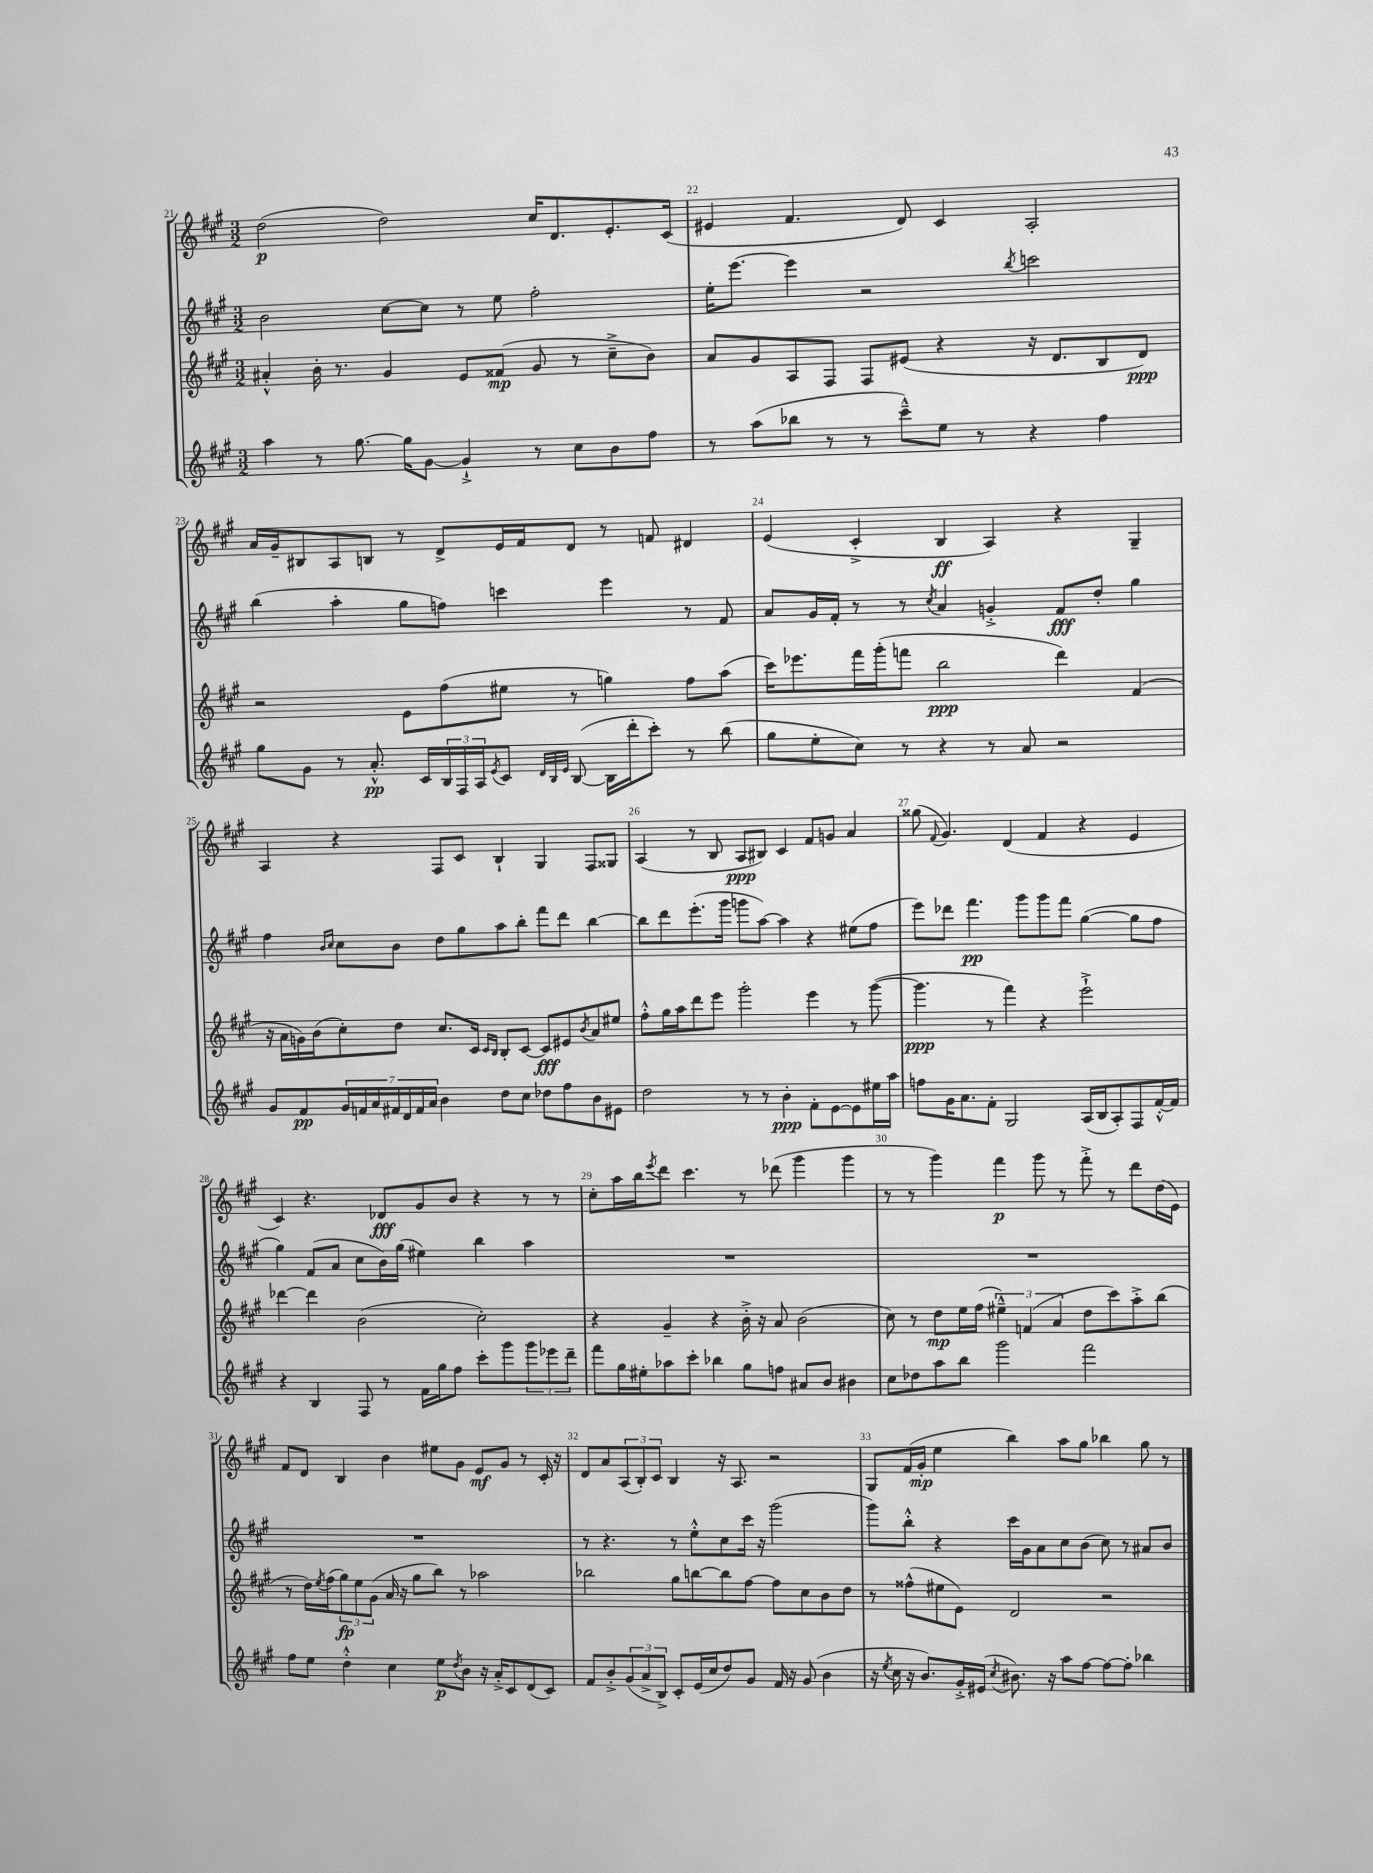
<<
\new StaffGroup <<
\new Staff = "s0" {
    \clef treble \key a \major \numericTimeSignature \time 3/2
    d''2\p( d''2) cis''16 d'8. e'8.-. cis'16( |
    eis'4 fis'4. d'8) cis'4 a2-. |
    a'16 gis'16-- bis8 a8 b8 r8 d'8-> e'16 fis'16 d'8 r8 f'8 dis'4 |
    e'4( cis'4-.-> b4\ff a4) r4 gis4-- |
    a4 r4 fis8 cis'8 b4-! gis4 fis8 gisis8 |
    a4( r8 b8 a8\ppp bis8) cis'4 fis'8 g'8 a'4 |
    gisis''8( \appoggiatura { fis'8 } gis'4.) d'4( fis'4 r4 e'4 |
    cis'4) r4. des'8\fff gis'8 b'8 r4 r8 r8 |
    cis''8-. a''16 b''16 \acciaccatura { e'''8 } d'''8 cis'''4. r8 des'''8( gis'''4 gis'''4 |
    r8 r8 gis'''4) fis'''4\p gis'''8 r8 fis'''8-.-> r8 d'''8 d''16( e'16) |
    fis'8 d'8 b4 b'4 eis''8 gis'8 e'8\mf gis'8 r8 cis'16-. r16 |
    d'8 a'8 \tuplet 3/2 { a8( b8-.) cis'8 } b4 r16 a8. r2 |
    gis8 fis'16( gis'16-.\mp e''4 b''4) a''8 gis''8 bes''4 gis''8 r8 \bar "|." |
}
\new Staff = "s1" {
    \clef treble \key a \major \numericTimeSignature \time 3/2
    b'2 cis''8~ cis''8 r8 e''8 fis''2-. |
    e''16-. e'''8.~ e'''4 r2 \acciaccatura { b''8 } c'''2 |
    b''4( a''4-. gis''8 f''8) c'''4 e'''4 r8 fis'8 |
    a'8 gis'16 fis'16-. r8 r8 \acciaccatura { cis''8 } a'4 g'4-.-> fis'8\fff d''8-. gis''4 |
    fis''4 \grace { b'16 cis''16 } cis''8 b'8 d''8 gis''8 a''8 b''8-. fis'''8 d'''8 b''4~ |
    b''8 d'''8 e'''8.-.( gis'''16 g'''8 a''8~) a''4 r4 eis''8( fis''8 |
    e'''8) des'''8 fis'''4.\pp gis'''8 gis'''8 fis'''8 gis''4~( gis''8 fis''8 |
    gis''4) fis'8( a'8 cis''8 b'16) gis''16( eis''4) b''4 a''4 |
    R1. |
    R1. |
    R1. |
    r8 r4. r8 e''8-.-^ cis''8 cis'''16 r16 gis'''2( |
    gis'''8) b''8-.-^ r4 cis'''16 gis'16 a'8 cis''8 b'8( cis''8) r8 ais'8 b'8 \bar "|." |
}
\new Staff = "s2" {
    \clef treble \key a \major \numericTimeSignature \time 3/2
    ais'4-.-^ b'16-. r8. gis'4 e'8 fisis'8\mp( gis'8 r8 cis''8---> b'8) |
    a'8 gis'8 a8 fis8 fis8 eis'8( r4 r16 d'8. b8 d'8\ppp) |
    r2 e'8 fis''8( eis''8 r8 g''4) fis''8 a''8( |
    cis'''16) ees'''8. fis'''16 gis'''16-.( f'''8 b''2\ppp d'''4) fis'4( |
    r16 a'16 g'16) b'16( cis''8-.) d''8 cis''8. cis'16 \grace { cis'16 b16 } b8-. cis'8~ cis'8\fff eis'8 \acciaccatura { b'8 } a'8 eis''8 |
    fis''8-.-^ gis''16 a''16 d'''8 e'''8 gis'''2-. e'''4 r8 gis'''8~( |
    gis'''4.\ppp r8 fis'''4) r4 e'''2-!-> |
    des'''4~ des'''4 b'2( cis''2-.) |
    r4 gis'4-- r4 b'16-.-> r16 a'8 b'2( |
    cis''8) r8 d''8\mp e''16 fis''16( \tuplet 3/2 { eis''4---^) f'4( a'4 } d''8 cis'''8) a''8-.-> b''8( |
    r8 d''16) \acciaccatura { e''8 } fis''16( \tuplet 3/2 { gis''8\fp) e''8 gis'8( } a'16 r16 gis''8 b''8) r8 aes''2 |
    bes''2 gis''8 b''8~ b''8 fis''8~ fis''8 cis''8 b'8 d''8 |
    r8 fisis''8-^( eis''8 e'8) d'2 r2 \bar "|." |
}
\new Staff = "s3" {
    \clef treble \key a \major \numericTimeSignature \time 3/2
    a''4 r8 gis''8.~ gis''16 gis'8~ gis'4-!-> r8 cis''8 b'8 fis''8 |
    r8 a''8( bes''8 r8 r8 cis'''8---^) e''8 r8 r4 fis''4 |
    gis''8 gis'8 r8 a'8.-.-^\pp cis'16 \tuplet 3/2 { b16 fis16 a16 } \acciaccatura { e'8 } cis'8 \grace { d'32 b32 e'32 } b8~( b16 d'''16-. cis'''8-.) r8 b''8( |
    gis''8 e''8-. cis''8) r8 r4 r8 a'8 r2 |
    gis'8 fis'8\pp \tuplet 7/4 { gis'16 f'16 a'16 fis'16 d'16 fis'16 a'16 } b'4 d''8 cis''8 des''8 fis''8 b'8 eis'8 |
    d''2 r8 r8 b'4-.\ppp fis'8-. e'8~ e'8 eis''16 a''16 |
    f''8 gis'16 a'8. fis'8-. gis2 a16( b16 a8-.) fis8 fis'16~-.-^ fis'16 |
    r4 b4 fis8 r8 fis'16 gis''16 fis''8 cis'''8-. gis'''8 \tuplet 3/2 { gis'''8 ees'''8 d'''8-- } |
    fis'''8 gis''16 eis''16-. aes''8 cis'''8-. bes''4 gis''8 f''8 ais'8 b'8 bis'4 |
    cis''8 des''8 a''8 b''8 gis'''2 fis'''2 |
    fis''8 e''8 d''4-.-^ cis''4 e''8\p \acciaccatura { d''8 } b'8 r16 a'16-.-> cis'8 d'8( cis'8) |
    fis'8 b'8-.-> \tuplet 3/2 { gis'8( a'8-> b8->) } cis'8-. e'16( cis''16 d''8) gis'8 fis'16 r16 gis'8( b'4 |
    r16 \acciaccatura { e''8 } cis''16 r16 b'8.) gis'16-.-> eis'16( \acciaccatura { cis''8 } bis'8.) r16 a''8 fis''8~ fis''8~ fis''8-. bes''4 \bar "|." |
}
>>
>>
\layout { \context { \Score currentBarNumber = #21 \override BarNumber.break-visibility = ##(#f #t #t) barNumberVisibility = #all-bar-numbers-visible } }
